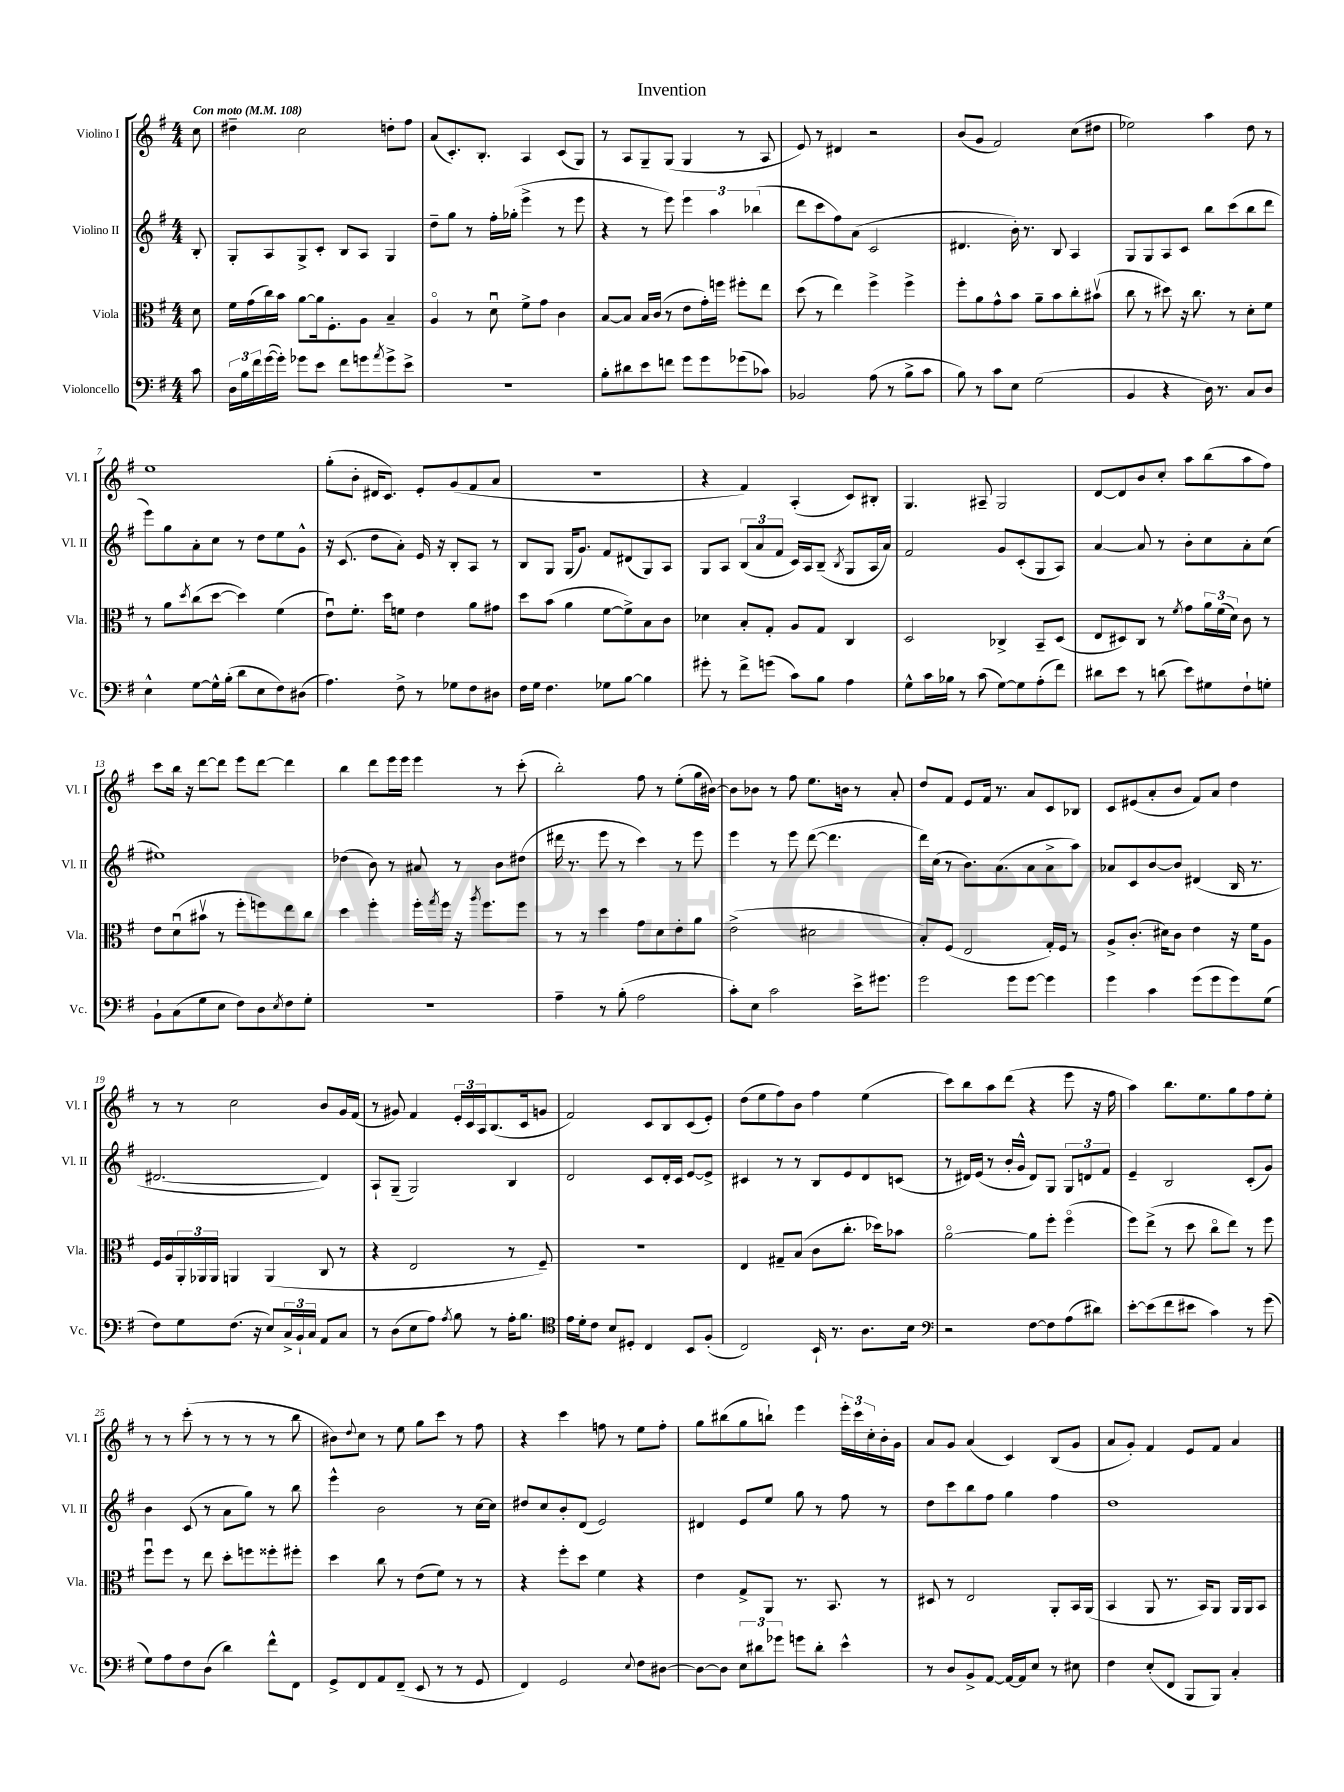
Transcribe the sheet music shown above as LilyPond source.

\header { title = "Invention" }
<<
\new StaffGroup <<
\new Staff = "s0" \with { instrumentName = "Violino I" shortInstrumentName = "Vl. I" } {
    \clef treble \key g \major \numericTimeSignature \time 4/4 \partial 8 \tempo "Con moto" 4 = 108
    c''8 |
    dis''4-- c''2 d''8-. fis''8 |
    a'8( c'8.-.) b8.-. a4 c'8( g8) |
    r8 a8 g8-- g8( g4 r8 a8 |
    e'8) r8 dis'4 r2 |
    b'8( g'8 fis'2) c''8( dis''8 |
    ees''2) a''4 d''8 r8 |
    e''1 |
    g''8-.( b'8-. dis'16 c'8.) e'8-. g'8( fis'8 a'8 |
    R1 |
    r4 fis'4) a4-.( c'8) bis8-. |
    g4. ais8-- g2 |
    d'8~ d'8 b'8 c''8-. a''8 b''8( a''8 fis''8) |
    c'''8 b''16 r16 d'''8~ d'''8 e'''8 d'''8~ d'''4 |
    b''4 d'''8 e'''16 e'''16 e'''4 r8 c'''8-.( |
    b''2-.) fis''8 r8 e''8-.( g''16 bis'16~) |
    bis'8 bes'8 r8 fis''8 e''8. b'16 r8 a'8-. |
    d''8 fis'8 e'8 fis'16 r8. a'8 c'8 bes8 |
    c'8 eis'8( a'8-. b'8 fis'8) a'8 d''4 |
    r8 r8 c''2 b'8 g'16 fis'16( |
    r8 gis'8) fis'4 \tuplet 3/2 { e'16-. c'16 a16 } b8.( c'16 g'8 |
    fis'2) c'8 b8 c'8( e'8-.) |
    d''8( e''8 fis''8) b'8 fis''4 e''4( |
    c'''8) b''8 a''8 d'''8( r4 e'''8 r16 fis''16 |
    a''4) b''8. e''8. g''8 fis''8 e''8-. |
    r8 r8 c'''8-.( r8 r8 r8 r8 b''8 |
    bis'8) \appoggiatura { d''8 } c''8 r8 e''8 g''8 c'''8 r8 fis''8 |
    r4 c'''4 f''8 r8 e''8 f''8-. |
    g''8 bis''8( g''8 b''8-!) e'''4 \tuplet 3/2 { e'''16-. c'''16 c''16-. } b'16-. g'16 |
    a'8 g'8 a'4( c'4) b8( g'8 |
    a'8 g'8-.) fis'4 e'8 fis'8 a'4 \bar "|." |
}
\new Staff = "s1" \with { instrumentName = "Violino II" shortInstrumentName = "Vl. II" } {
    \clef treble \key g \major \numericTimeSignature \time 4/4 \partial 8
    b8-. |
    g8-. a8 g8-> c'8-. b8 a8 g4 |
    d''8-- g''8 r8 fis''16-. ges''16-.( e'''4-> r8 e'''8 |
    r4 r8 e'''8) \tuplet 3/2 { e'''4 a''4 bes''4( } |
    d'''8 c'''8 fis''8) a'8( c'2 |
    dis'4. b'16-.) r8. b8 a4 |
    g8 g8 a8 c'8 b''8 c'''8( b''8 d'''8 |
    e'''8) g''8 a'8-. c''8 r8 d''8 e''8 g'8-^ |
    r16 c'8.( d''8 a'8-.) e'16 r16 b8-. a8 r8 |
    b8 g8 g16( g'8.) fis'8 dis'8( g8) a8 |
    g8 a8 \tuplet 3/2 { b8( a'8 fis'8 } c'16) a16 b8--( \acciaccatura { b8 } g8 a16 a'16) |
    fis'2 g'8 c'8-.( g8 a8) |
    a'4~ a'8 r8 b'8-. c''8 a'8-. c''8( |
    eis''1) |
    des''4( b'8) r8 ais'8 r8 b'8 dis''8( |
    dis'''16 r8. e'''8 r8 c'''4) r8 e'''8 |
    e'''4 r8 e'''8 d'''8~( d'''4. |
    d'''16) c''16( r8 b'8.) a'8.( a'8 a'8-> a''8) |
    aes'8 c'8 b'8~ b'8 dis'4( b16 r8. |
    dis'2.~ dis'4) |
    a8-! g8--( g2) b4 |
    d'2 c'8 d'16-. c'16 e'8~ e'8-> |
    cis'4 r8 r8 b8 e'8 d'8 c'8( |
    r8 dis'16) e'16( r8 b'16-. g'16-^ dis'8) g8 \tuplet 3/2 { g8 d'8 fis'8 } |
    e'4-- b2 c'8-.( g'8) |
    b'4 c'8( r8 a'8 g''8) r8 b''8 |
    e'''4-^ b'2 r8 c''16~ c''16 |
    dis''8 c''8 b'8-. d'8( e'2) |
    dis'4 e'8 e''8 g''8 r8 fis''8 r8 |
    d''8 c'''8 b''8 fis''8 g''4 fis''4 |
    d''1 \bar "|." |
}
\new Staff = "s2" \with { instrumentName = "Viola" shortInstrumentName = "Vla." } {
    \clef alto \key g \major \numericTimeSignature \time 4/4 \partial 8
    d'8 |
    fis'16 g'16( c''16) b'16 a'8~ a'16 fis8.-. a8 b4-- |
    a4\flageolet r8 d'8\downbow fis'8-> g'8 c'4 |
    b8~ b8 b16 c'16( r8 e'8 g'16-.) f''16 fis''8-. e''8 |
    d''8( r8 e''4) fis''4-> fis''4-> |
    fis''8-. a'8 g'8-^ b'8 a'8-- b'8 c''8-. bis'8\upbow( |
    c''8 r8 dis''8) r16 c''8. r8 d'8-. fis'8 |
    r8 a'8 \acciaccatura { d''8 } c''8( d''8~ d''4) fis'4( |
    e'8\downbow) fis'8.-. d''16 f'8 e'4 a'8 gis'8 |
    d''8 b'8( a'4 fis'8~ fis'8->) b8 c'8 |
    des'4 b8-. g8-. a8 g8 c4 |
    d2 ces4-> b,8-- d8( |
    e8 dis8) c8 r8 \acciaccatura { fis'8 } g'8 \tuplet 3/2 { a'16 fis'16( d'16) } c'8 r8 |
    e'8 d'8\downbow( bis'8\upbow r8 fis''8-. f''8) e''8 c''8 |
    d''4 fis''4-. fis''16-. \acciaccatura { g''8 } fis''16 r16 \acciaccatura { a''8 } fis''8. fis''8 |
    r8 r8 d''4 g'8 d'8 e'8-. a'8 |
    e'2->( dis'2 |
    b8-.) fis8( e2 g16-.) fis16 r8 |
    a8-> c'8.-.( dis'16) c'8 e'4 r16 fis'16 a8 |
    fis16 a16 \tuplet 3/2 { a,16-. aes,16 aes,16 } a,4 a,4( c8 r8 |
    r4 e2 r8 fis8--) |
    R1 |
    e4 gis8-- b8( c'8 c''8.-. des''16) bes'8 |
    a'2~\flageolet a'8 fis''8-. fis''4\flageolet( |
    fis''8) e''8->( r8 d''8 c''8\flageolet e''8) r8 fis''8 |
    fis''8\downbow fis''8 r8 e''8 d''8-. f''8 fisis''8-. fis''8-. |
    d''4 c''8 r8 e'8( fis'8) r8 r8 |
    r4 fis''8-. d''8 fis'4 r4 |
    e'4 g8-> a,8 r8. b,8. r8 |
    dis8 r8 e2 a,8-. b,16 a,16( |
    b,4 a,8 r8. b,16) a,8 a,16 a,16 b,8 \bar "|." |
}
\new Staff = "s3" \with { instrumentName = "Violoncello" shortInstrumentName = "Vc." } {
    \clef bass \key g \major \numericTimeSignature \time 4/4 \partial 8
    c'8 |
    \tuplet 3/2 { d16 b16 fis'16 } g'16~( g'16-.) ges'8 e'8 fis'8 g'8 \acciaccatura { a'8 } g'8-> e'8-> |
    R1 |
    b8-. dis'8 e'8 f'8 g'8 g'8 ges'8( ces'8) |
    bes,2 a8( r8 b8-> c'8 |
    b8) r8 c'8 e8 g2( |
    b,4 r4 d16) r8. c8 d8 |
    e4-^ g8~ g16-^ b16-.( d'8 e8 fis8) dis8( |
    a4.) fis8-> r8 ges8 fis8 dis8 |
    fis16 g16 fis4. ges8 b8~ b4 |
    gis'8-. r8 fis'8-> g'8( c'8) b8 a4 |
    g8-^ c'16 bes16 r8 c'8( g8~) g8 a8-.( fis'8) |
    dis'8 e'8 r8 d'8( e'8) gis8 fis8-! g8-. |
    b,8-! c8( g8 e8 fis8) d8 \acciaccatura { e8 } fis8 g8-. |
    R1 |
    a4-- r8 b8-.( a2 |
    c'8-.) e8 c'2 e'16-> gis'8. |
    g'2 g'8 g'8~ g'4 |
    g'4 c'4 g'8( g'8 g'8) g8( |
    fis8) g8 fis8.( r16 e8) \tuplet 3/2 { c16-> b,16-! c16 } a,8 c8 |
    r8 d8( e8 a8) \acciaccatura { a8 } b8 r8 a16-. b8. |
    \clef tenor e'16 d'16-. c'8 b8 dis8-. c4 b,8 fis8-.( |
    c2) b,16-! r8. a8. b16 |
    \clef bass r2 fis8~ fis8 a8( dis'8) |
    e'8~-. e'8( fis'8 eis'8 c'4) r8 g'8( |
    g8) a8 fis8 d8( d'4) fis'8-^ fis,8 |
    g,8-> fis,8 a,8 fis,8--( e,8 r8 r8 g,8 |
    fis,4) g,2 \appoggiatura { e8 } fis8 dis8~ |
    dis8~ dis8 \tuplet 3/2 { e8 dis'8 ges'8 } g'8 dis'8-. e'4-^ |
    r8 d8 b,8-> a,8~ a,16~ a,16 e8 r8 eis8 |
    fis4 e8-.( fis,8 b,,8 b,,8) c4-. \bar "|." |
}
>>
>>
